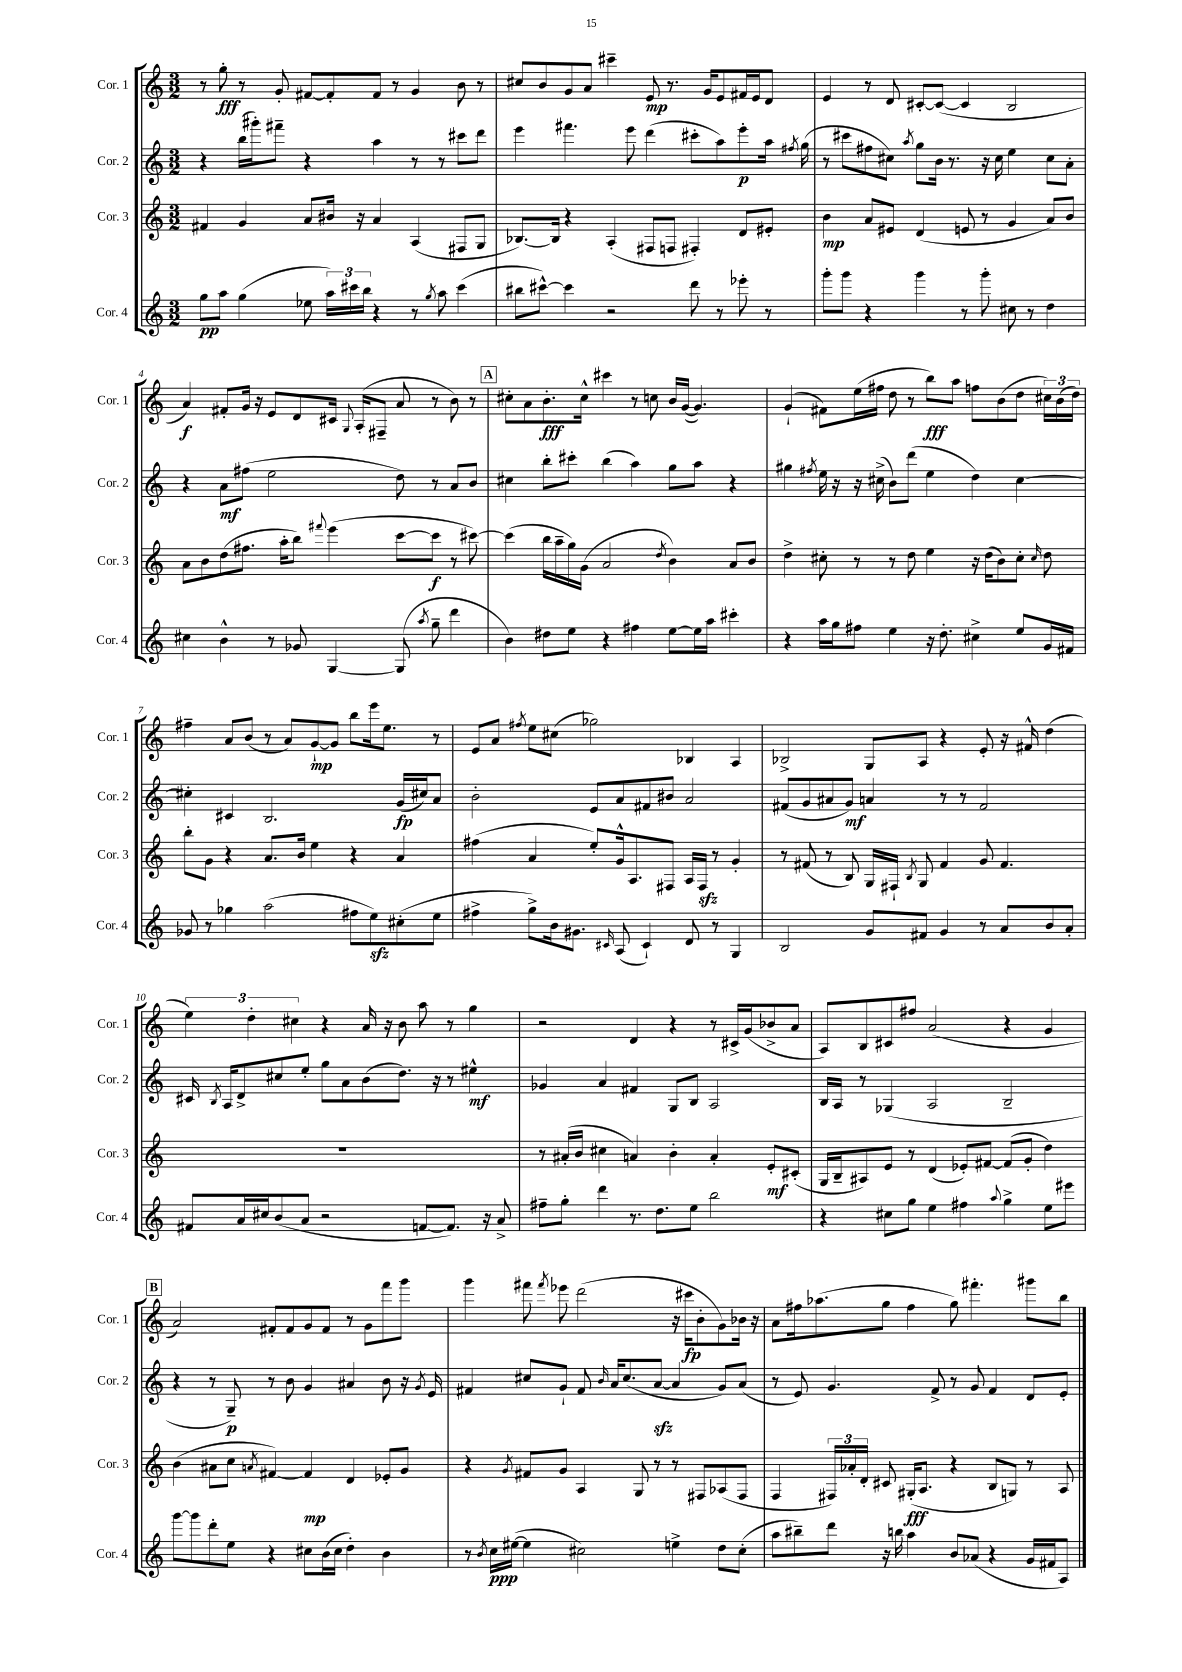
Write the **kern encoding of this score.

**kern	**kern	**kern	**kern
*staff4	*staff3	*staff2	*staff1
*clefG2	*clefG2	*clefG2	*clefG2
*k[]	*k[]	*k[]	*k[]
*M3/2	*M3/2	*M3/2	*M3/2
8gg\L	4f#/	4r	8r
8aa\J	.	.	8gg'\
(4gg\	4g/	(16bb\LL	8r
.	.	16ggg#'\J)	.
.	.	8fff#~\J	8g'/
8ee-\	8a/L	4r	[8f#/L
24aa\LL)	16b#/Jk	.	8f#'/]
24ccc#\	.	.	.
.	16r	.	.
24bb\JJ	.	.	.
4r	4a/	4aa\	8f#/J
.	.	.	8r
8r	(4A/	8r	4g/
8qgg/	.	.	.
8aa\	.	8r	.
(4ccc#\	8F#/L	8ccc#\L	8b\
.	8G/J	8ddd\J	8r
=	=	=	=
8bb#\L	[8.B-/L)	4eee\	8cc#/L
[8ccc#^^\J)	.	.	8b/
.	16B-/]Jk	.	.
4ccc#\]	4r	4.fff#\	8g/
.	.	.	8a/J
2r	(4A'/	.	4ccc#~\
.	.	8eee\	.
.	8F#/L	(4ddd\	8e/
.	8F/J	.	8.r
8ddd\	4F#'/)	8ccc#'\L	.
.	.	.	16g/LK
8r	.	8aa\)	8e/
8eee-'\	8d/L	8eee'\	16f#/L
.	.	.	16e/J
8r	8e#'/J	16aa\Jk	8d/J
.	.	8qff#/	.
.	.	(16gg\	.
=	=	=	=
8ggg'\L	4b\	8r	4e/
8ggg\J	.	8ccc#\L	.
4r	8a/L	8ff#\	8r
.	8e#/J	8cc#\J)	8d/
.	.	8qaa/	.
4ggg\	(4d/	8gg\L	[8c#'/L
.	.	16b\Jk	(8c#/_J
.	.	8.r	.
8r	8e/	.	4c#/]
8ggg'\	8r	16r	.
.	.	16cc#\	.
8cc#\	4g/	4ee\	2B/
8r	.	.	.
4dd\	8a/L)	8cc#\L	.
.	8b/J	8a'\J	.
=	=	=	=
4cc#\	8a\L	4r	4a/)
.	8b\	.	.
4b^^\	(8dd\	8a\L	8f#'/L
.	8.ff#\J	(8ff#\J	16g/Jk
.	.	.	16r
8r	.	2ee\	8e/L
.	16aa'\LK	.	.
8g-/	8bb\J)	.	8d/
.	8qqfff#/	.	.
[4G/	(4eee\	.	16c#/Jk
.	.	.	8qqG/
.	.	.	(16A'/LK
.	.	.	8F#~/J
(8G/]	[8ccc\L	8dd\)	8a/
8qaa/	.	.	.
8gg~\	8ccc\]J	8r	8r
4ddd\	8r	8a/L	8b\)
.	[8ccc#\)	8b/J	8r
=	=	=	=
4b\)	(4ccc#\]	4cc#\	8cc#'\L
.	.	.	8a\
8dd#\L	16bb\LL	8bb'\L	8.b'\
.	16aa~\	.	.
8ee\J	16gg\)	8ccc#'\J	.
.	(16g\JJ	.	16cc#^^\Jk
4r	2a/	(4bb\	4ccc#\
4ff#\	.	4aa\)	8r
.	.	.	8cc\
.	8qdd/	.	.
[8ee\L	4b\)	8gg\L	16b/LL
.	.	.	([16g/JJ
16ee\]L	.	8aa\J	4.g/])
16aa\JJ	.	.	.
4ccc#'\	8a/L	4r	.
.	8b/J	.	.
=	=	=	=
4r	4dd^\	4gg#\	(4g`/
.	.	8qff#/	.
16aa\LL	8cc#'\	16ee\	8f#\L)
16gg\J	.	16r	.
8ff#\J	8r	16r	(16ee\L
.	.	(16cc#^\	16ff#\JJ
4ee\	8r	8b\L)	8dd\
.	8dd\	(8ddd\J	8r
16r	4ee\	4ee\	8bb\L)
8.dd'\	.	.	.
.	.	.	8aa\J
4cc#^\	16r	4dd\)	8ff\L
.	(16dd\LK	.	.
.	8b\)	.	(8b\
8ee/L	8cc#'\J	[4cc#\	8dd\J
.	16qqcc#/	.	.
16g/L	8dd\	.	24cc#\LL)
.	.	.	(24b\
16f#/JJ	.	.	.
.	.	.	24dd\JJ)
=	=	=	=
8g-/	8bb'\L	4cc#'\]	4ff#~\
8r	8g\J	.	.
4gg-\	4r	4c#/	8a/L
.	.	.	(8b/J
(2aa\	8.a/L	2.B/	8r
.	.	.	8a/L)
.	16b/Jk	.	.
.	4ee\	.	[8g`/
.	.	.	8g/]J
8ff#\L	4r	.	8bb\L
8ee\)	.	.	16eee\k
.	.	.	8.ee\J
(8cc#'\	4a/	(16g/LL	.
.	.	16cc#/J)	.
8ee\J	.	8a/J	8r
=	=	=	=
4ff#^\	(4ff#\	2b'\	8e/L
.	.	.	8a/J
.	.	.	8qff#/
8gg^\L)	4a/	.	8ee\L
16b\k	.	.	(8cc#\J
8.g#\J	.	.	.
.	8ee'/L)	8e/L	2gg-\)
16qqc#/	.	.	.
(8A/	16g^^/k	8a/	.
.	8.A/	.	.
4c#`/)	.	8f#/	.
.	8F#/J	8b#/J	.
8d/	16A/LL	2a/	4B-/
.	16F#/JJ	.	.
8r	8r	.	.
4G/	4g'/	.	4A/
=	=	=	=
2B/	8r	(8f#/L	2B-^/
.	(8f#/	8g/	.
.	8r	8a#/	.
.	8B/)	8g/J)	.
8g/L	16G/LL	4a/	8G/L
.	16F#`/JJ	.	.
.	8qB/	.	.
8f#/J	8G/	.	8A/J
4g/	4f#/	8r	4r
.	.	8r	.
8r	8g/	2f#/	8e'/
8a/L	4.f#/	.	16r
.	.	.	16f#^^/
8b/	.	.	(4dd\
8a'/J	.	.	.
=	=	=	=
8f#/L	1.r	16c#/	6ee\)
.	.	8qB/	.
.	.	16A/LK	.
16a/L	.	8d^/	.
.	.	.	6dd'\
16cc#/J	.	.	.
(8b/	.	8cc#/	.
.	.	.	6cc#\
8a/J	.	8ee'/J	.
2r	.	8gg\L	4r
.	.	8a\	.
.	.	(8b\	16a/
.	.	.	16r
.	.	8.dd\J)	8b\
[8f/L	.	.	8aa\
.	.	16r	.
8.f/]J)	.	8r	8r
.	.	4ee#^^\	4gg\
16r	.	.	.
8a^/	.	.	.
=	=	=	=
8ff#~\L	8r	4g-/	2r
8gg'\J	(16a#'/LL	.	.
.	16b/JJ	.	.
4ddd\	4cc#\	4a/	.
8.r	4a/)	4f#/	4d/
8.dd\L	.	.	.
.	4b'\	8G/L	4r
8ee\J	.	8B/J	.
2bb\	4a'/	2A/	8r
.	.	.	16c#^/LL
.	.	.	(16g/J
.	8e'/L	.	8b-^/
.	(8c#'/J	.	8a/J
=	=	=	=
4r	16G/LL	16B/LL	8A/L)
.	16B~/J	16A/JJ	.
.	8A#/)	8r	8B/
8cc#\L	8e/J	(4G-/	8c#/
8gg\J	8r	.	8ff#/J
4ee\	(4d/	2A/	(2a/
4ff#\	8e-'/L)	.	.
.	[8f#/J	.	.
8qqaa/	.	.	.
4gg^\	(8f#/]L	2B~/	4r
.	8g'/J	.	.
8ee\L	4dd\)	.	4g/
8eee#\J	.	.	.
=	=	=	=
[8ggg\L	(4b\	4r	2a/)
8ggg\]	.	.	.
8ddd'\	8a#\L	8r	.
8ee\J	8cc\J	8G~/)	.
.	8qa/	.	.
4r	[4f#/)	8r	8f#'/L
.	.	8b\	8f#/
8cc#\L	4f#/]	4g/	8g/
(16b\L	.	.	8f#/J
16cc#\JJ	.	.	.
4dd'\)	4d/	4a#/	8r
.	.	.	8g\L
4b\	8e-'/L	8b\	8fff\
.	8g/J	16r	8ggg\J
.	.	8qg/	.
.	.	16e/	.
=	=	=	=
8r	4r	4f#/	4ggg\
8qb/	.	.	.
16cc\LL	.	.	.
([16ee#\JJ	.	.	.
.	8qg/	.	.
4ee#\]	8f#/L	8cc#/L	8fff#\
.	.	.	8qfff#/
.	8g/J	8g`/J	8eee-\
2cc#\)	4A/	8f#/	(2ddd\
.	.	16qqb/	.
.	.	16a/LK	.
.	.	(8.cc#/	.
.	8G/	.	.
.	8r	[8a/J	.
4ee^\	8r	4a/]	16r
.	.	.	16ccc#\LK
.	8F#/L	.	8b'\
8dd\L	(8A-/	8g/L)	8g\)
(8cc#'\J	8F#/J	(8a/J	16b-\Jk
.	.	.	16r
=	=	=	=
8aa\L	4F/	8r	8a\L
8bb#~\)	.	8e/)	16ff#\k
.	.	.	(8.aa-\
8ddd\J	24F#/LL)	4.g/	.
.	24a-'/	.	.
.	24d'/JJ	.	.
16r	8c#/	.	8gg\J
16bb\	.	.	.
4aa\	(16G#'/LK	.	4ff#\
.	8.A/J	.	.
.	.	8f^/	.
8b/L	4r	8r	8gg\)
(8a-/J	.	8g/	4.fff#'\
4r	8B/L	4f/	.
.	8G/J)	.	.
16g/LL	8r	8d/L	8ggg#\L
16f#/J	.	.	.
8A/J)	8A/	8e'/J	8bb\J
==	==	==	==
*-	*-	*-	*-
